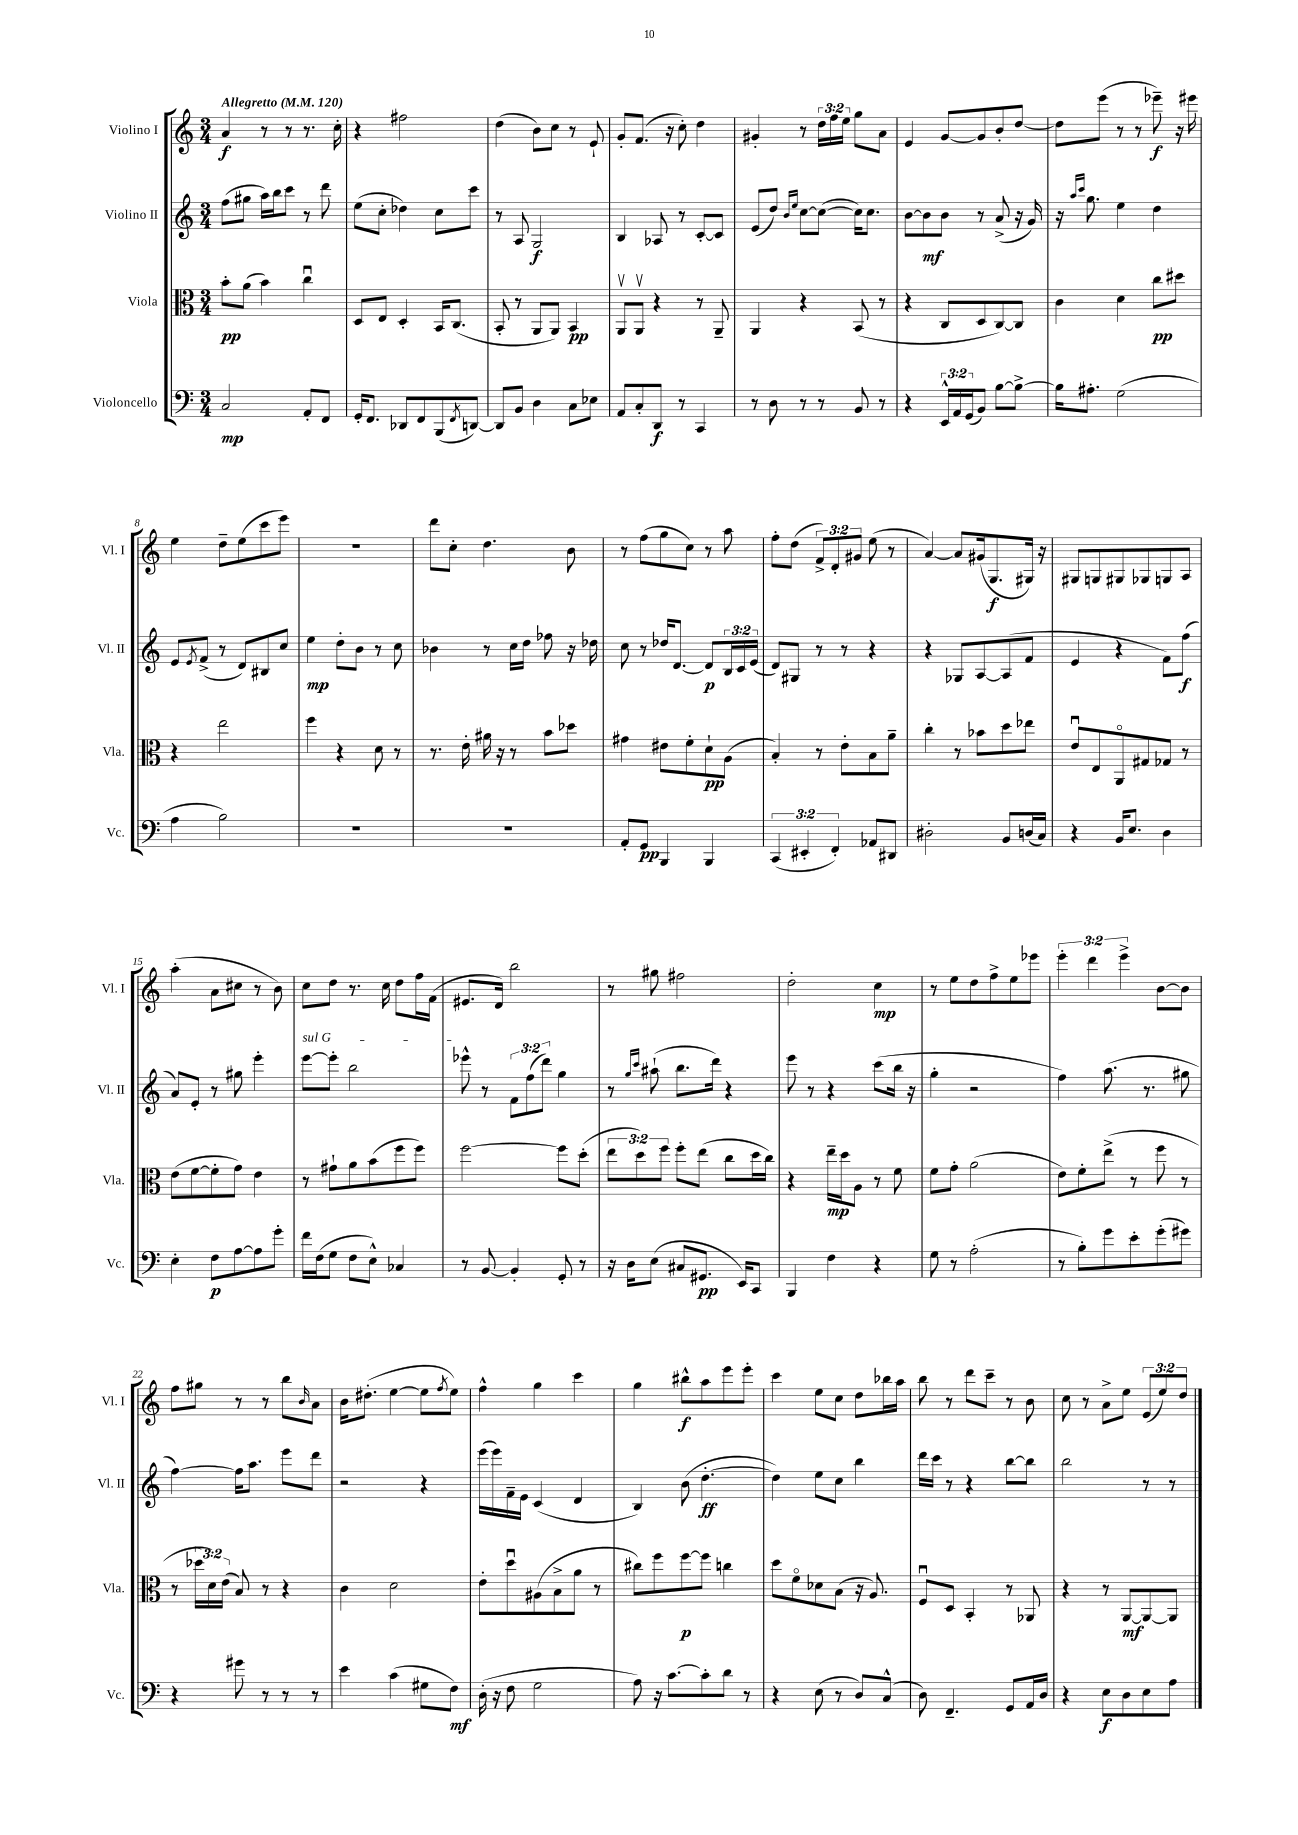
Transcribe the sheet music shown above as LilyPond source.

<<
\new StaffGroup <<
\new Staff = "s0" \with { instrumentName = "Violino I" shortInstrumentName = "Vl. I" } {
    \clef treble \key c \major \numericTimeSignature \time 3/4 \override Staff.TupletNumber.text = #tuplet-number::calc-fraction-text \tempo "Allegretto" 4 = 120
    a'4\f r8 r8 r8. c''16-. |
    r4 fis''2 |
    d''4( b'8) c''8 r8 e'8-! |
    g'8-. f'8.( r16 c''8-.) d''4 |
    gis'4-. r8 \tuplet 3/2 { d''16 f''16 e''16 } g''8 a'8 |
    e'4 g'8~ g'8 b'8-. d''8~ |
    d''8 e'''8( r8 r8 ees'''8--\f) r16 eis'''16 |
    e''4 d''8-- e''8( c'''8 e'''8) |
    R2. |
    d'''8 c''8-. d''4. b'8 |
    r8 f''8( g''8 c''8) r8 a''8 |
    f''8-. d''8( \tuplet 3/2 { f'8->) d'8-. gis'8 } e''8( r8 |
    a'4~) a'8 gis'16( g8.\f gis16) r16 |
    gis8 g8 gis8 ges8 g8 a8 |
    a''4-.( a'8 cis''8 r8 b'8) |
    c''8 d''8 r8. c''16 d''8 f''16 f'16( |
    eis'8. d'16) b''2 |
    r8 gis''8 fis''2 |
    d''2-. c''4\mp |
    r8 e''8 d''8 f''8-> e''8 ees'''8 |
    \tuplet 3/2 { e'''4-. d'''4 e'''4-> } b'8~ b'8 |
    f''8 gis''8 r8 r8 b''8 \grace { b'16 } a'8 |
    b'16 dis''8.-.( e''4~ e''8 \acciaccatura { f''8 } e''8) |
    f''4-^ g''4 c'''4 |
    g''4 bis''8-^\f a''8 e'''8 e'''8-. |
    c'''4 e''8 c''8 d''8 bes''16 a''16 |
    b''8 r8 d'''8 c'''8-- r8 b'8 |
    c''8 r8 a'8-> e''8 \tuplet 3/2 { e'8( e''8) d''8 } \bar "|." |
}
\new Staff = "s1" \with { instrumentName = "Violino II" shortInstrumentName = "Vl. II" } {
    \clef treble \key c \major \numericTimeSignature \time 3/4 \override Staff.TupletNumber.text = #tuplet-number::calc-fraction-text
    f''8( gis''8 a''16) b''16 c'''8 r8 d'''8 |
    e''8( c''8-. des''4) c''8 c'''8 |
    r8 a8 g2\f |
    b4 aes8 r8 c'8~-. c'8 |
    e'8( d''8) \grace { b'16 e''16 } c''8~ c''8~( c''16) c''8. |
    b'8~ b'8\mf b'8 r8 a'8->( r16 g'16) |
    r16 \grace { a''16 c'''16 } g''8. e''4 d''4 |
    e'8 \acciaccatura { e'8 } f'8->( r8 d'8) bis8 c''8 |
    e''4\mp d''8-. b'8 r8 c''8 |
    bes'4 r8 c''16 d''16 fes''8 r16 des''16 |
    c''8 r8 des''16 d'8.~ d'8\p \tuplet 3/2 { b16 c'16 e'16( } |
    d'8) gis8 r8 r8 r4 |
    r4 ges8 a8~ a8( f'8 |
    e'4 r4 f'8) f''8\f( |
    a'8) e'8-. r8 gis''8 e'''4-. |
    \once \override TextSpanner.bound-details.left.text = \markup { \italic "sul G" } e'''8~\startTextSpan e'''8-. b''2 |
    ees'''8-^\stopTextSpan r8 \tuplet 3/2 { f'8 f''8( d'''8) } g''4 |
    r8 \grace { g''16 c'''16 } ais''8-!( b''8. d'''16) r4 |
    e'''8 r8 r4 c'''8( b''16 r16 |
    g''4-. r2 |
    f''4) a''8.( r8. gis''8 |
    f''4~) f''16 a''8. e'''8 d'''8 |
    r2 r4 |
    e'''16( e'''16) f'16-- e'16 c'4( d'4 |
    b4) b'8( d''4.~-.\ff |
    d''4) e''8 c''8 b''4 |
    d'''16 c'''16 r8 r4 b''8~ b''8 |
    b''2 r8 r8 \bar "|." |
}
\new Staff = "s2" \with { instrumentName = "Viola" shortInstrumentName = "Vla." } {
    \clef alto \key c \major \numericTimeSignature \time 3/4 \override Staff.TupletNumber.text = #tuplet-number::calc-fraction-text
    b'8-.\pp a'8( b'4) c''4\downbow |
    d8 e8 d4-. b,16 c8.( |
    b,8-. r8 a,8 a,8) b,4\pp |
    a,8\upbow a,8\upbow r4 r8 a,8-- |
    a,4 r4 b,8( r8 |
    r4 c8 d8 c8~) c8 |
    c'4 d'4 c''8\pp dis''8 |
    r4 e''2 |
    f''4 r4 d'8 r8 |
    r8. e'16-. ais'16 r16 r8 b'8 des''8 |
    gis'4 eis'8 f'8-. d'8-!\pp a8( |
    b4-.) r8 e'8-. b8 a'8-- |
    c''4-. r8 bes'8 d''8 ees''8 |
    e'8\downbow e8 a,8\flageolet gis8 ges8 r8 |
    e'8( f'8~ f'8-. g'8) e'4 |
    r8 gis'8-! a'8 b'8( f''8 f''8) |
    f''2~ f''8 d''8-.( |
    \tuplet 3/2 { e''8 d''8) f''8 } f''8-. e''8( c''8 d''16 c''16) |
    r4 e''16--\mp d''16 a8 r8 f'8 |
    f'8 g'8-. a'2( |
    e'8) f'8-. e''8->( r8 f''8 r8 |
    r8 \tuplet 3/2 { des''16 d'16) e'16( } b8) r8 r4 |
    c'4 d'2 |
    e'8-. d''8\downbow ais8( b8-> a'8 r8 |
    cis''8) f''8 f''8~\p f''8 c''4 |
    d''8 f'8\flageolet des'8 b8( r16 a8.) |
    f8\downbow d8 b,4-. r8 aes,8 |
    r4 r8 a,8~\mf a,8~ a,8 \bar "|." |
}
\new Staff = "s3" \with { instrumentName = "Violoncello" shortInstrumentName = "Vc." } {
    \clef bass \key c \major \numericTimeSignature \time 3/4 \override Staff.TupletNumber.text = #tuplet-number::calc-fraction-text
    c2\mp a,8-. f,8 |
    g,16-. f,8. des,8 f,8 b,,8( \acciaccatura { f,8 } d,8~) |
    d,8 b,8 d4 c8 ees8 |
    a,8 c8-. d,8\f r8 c,4 |
    r8 d8 r8 r8 b,8 r8 |
    r4 \tuplet 3/2 { e,16-^ a,16 g,16( } b,8) b8~ b8~-> |
    b16 ais8.-. g2( |
    a4 b2) |
    R2. |
    R2. |
    a,8-. g,8\pp b,,4 b,,4 |
    \tuplet 3/2 { c,4( eis,4-. f,4-.) } aes,8 dis,8 |
    dis2-. b,8 d16( c16) |
    r4 b,16 e8. d4 |
    e4-. f8\p a8~ a8 g'8-. |
    f'16 f16( g8 f8 e8-^) ces4 |
    r8 b,8~ b,4-. g,8-. r8 |
    r16 d16 e8( cis8 gis,8.\pp e,16) c,8 |
    b,,4 f4 r4 |
    g8 r8 a2-.( |
    r8 b8-.) g'8 e'8-. g'8-.( gis'8) |
    r4 gis'8 r8 r8 r8 |
    e'4 c'4( gis8 f8\mf) |
    d16-.( r16 f8 g2 |
    a8) r16 c'8.~ c'8-. d'8 r8 |
    r4 e8( r8 d8) c8-^( |
    d8) f,4.-- g,8 a,16 d16 |
    r4 e8\f d8 e8 a8 \bar "|." |
}
>>
>>
